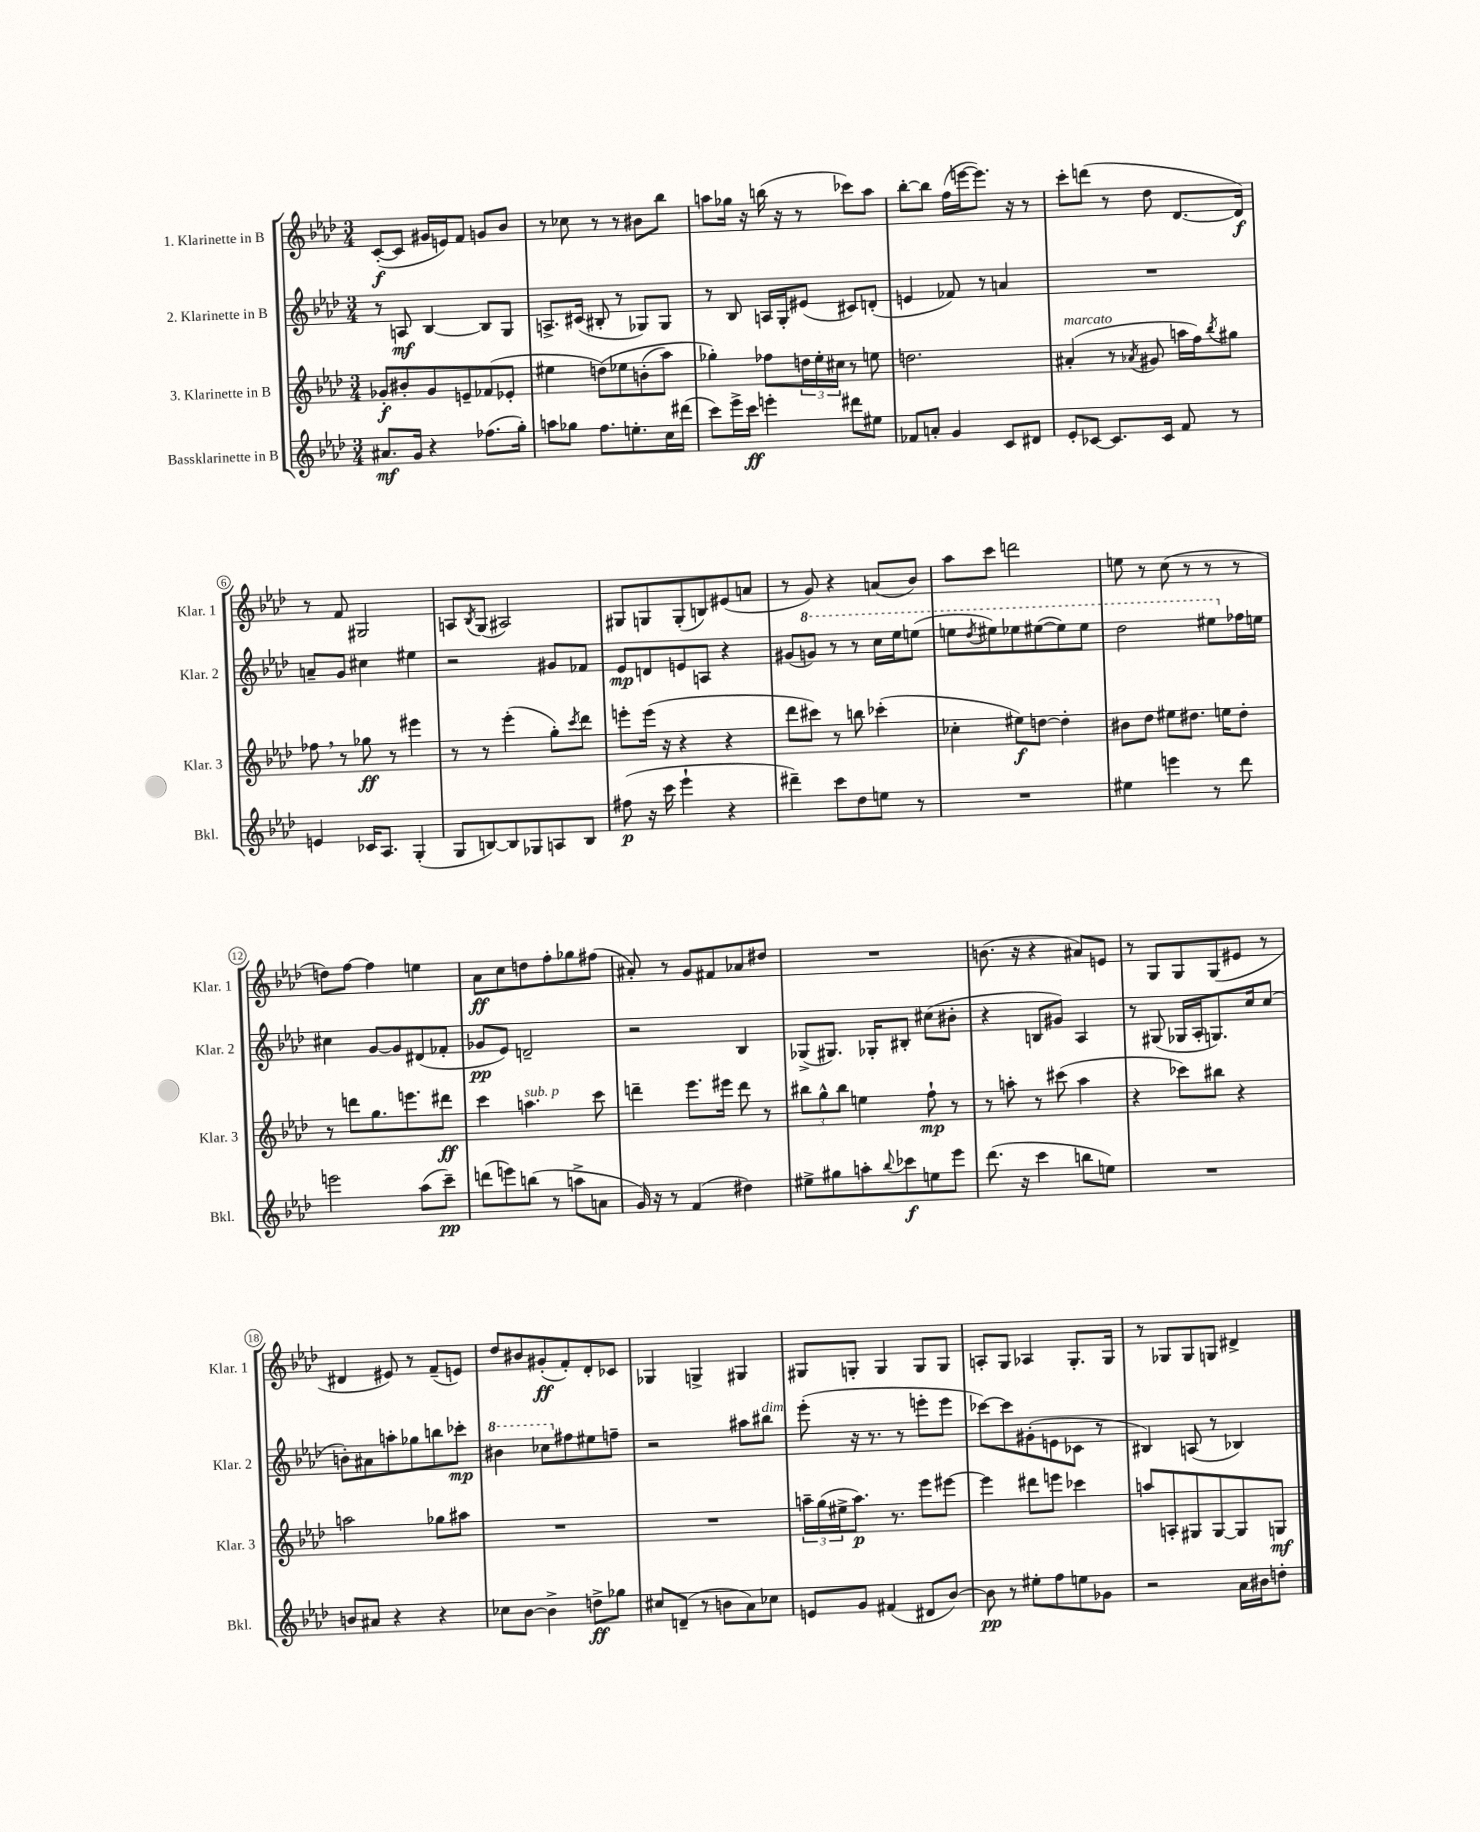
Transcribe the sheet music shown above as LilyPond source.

<<
\new StaffGroup <<
\new Staff = "s0" \with { instrumentName = "1. Klarinette in B" shortInstrumentName = "Klar. 1" } {
    \clef treble \key aes \major \numericTimeSignature \time 3/4
    c'8~-.\f( c'8 gis'16 e'16) f'8 g'8 bes'8 |
    r8 ces''8 r8 r8 bis'8 bes''8 |
    a''8 ges''16 r16 b''16( r16 r8 ces'''8) a''8 |
    bes''8~-. bes''8 f''16( e'''16~ e'''8.) r16 r8 |
    c'''8-. d'''8( r8 des''8 des'8.~ des'16\f) |
    r8 f'8 gis2 |
    a8 \acciaccatura { bes8 } g8( ais2) |
    gis8 g8 g8-.( b8) eis'8( a'8 |
    r8 g'8) r4 a'8( bes'8) |
    aes''8 c'''8 d'''2 |
    e''8 r8 c''8( r8 r8 r8 |
    d''8) f''8~ f''4 e''4 |
    aes'8\ff c''8 d''8 f''8-. ges''8 fis''8( |
    ais'8-.) r8 g'8 fis'8 aes'8 dis''8 |
    R2. |
    b'8.( r16 r4 ais'8) e'8 |
    r8 g8 g8 g8( eis'8 r8 |
    dis'4 eis'8) r8 f'8--( e'8) |
    des''8 bis'8 gis'8-.\ff( f'8-.) des'8-. ces'8 |
    ges4 g4-> gis4 |
    gis8 g8-. g4 g8 g8 |
    a8-. g8 aes4 g8.-. g16 |
    r8 ges8 ges8 g8 dis'4-> \bar "|." |
}
\new Staff = "s1" \with { instrumentName = "2. Klarinette in B" shortInstrumentName = "Klar. 2" } {
    \clef treble \key aes \major \numericTimeSignature \time 3/4
    r8 a8\mf bes4~ bes8 g8 |
    a8.-> cis'16( bis8-. r8 ges8) ges8 |
    r8 bes8 a16 g16-. eis'8( cis'8) d'8-.( |
    e'4 fes'8) r8 a'4 |
    R2. |
    a'8-- g'8 cis''4 eis''4 |
    r2 gis'8 fes'8 |
    ees'8\mp d'8 e'8 a8 r4 |
    gis'8( \ottava #1 g''!8) r8 r8 c'''16 ees'''16 e'''8( |
    e'''8 \acciaccatura { des'''8 } eis'''8) ees'''8 eis'''8~( eis'''8) eis'''8 |
    des'''2 eis'''8 \ottava #0 fes''16 e''16 |
    cis''4 g'8~ g'8 dis'8( fes'8-. |
    ges'8\pp ees'8) d'2-- |
    r2 bes4 |
    ges8->( gis8.) ges16-. bis8-. cis''8( bis'8-. |
    r4 b8 gis'8) aes4 |
    r8 gis8( ges16 aes16-. g8.) c''16 c''8( |
    b'8-.) ais'8 a''8-. ges''8 b''8 ces'''8-.\mp |
    \ottava #1 bis''4 ces'''8 \ottava #0 fis''8 eis''8 f''8-- |
    r2 ais''8 bis''8^\markup { \italic "dim." } |
    ees'''8-.( r16 r8. r8 e'''8-. e'''8 |
    ces'''8~) ces'''8 gis'8-.( e'8 ces'8 r8 |
    bis4) a8( r8 bes4) \bar "|." |
}
\new Staff = "s2" \with { instrumentName = "3. Klarinette in B" shortInstrumentName = "Klar. 3" } {
    \clef treble \key aes \major \numericTimeSignature \time 3/4
    ges'8-.\f bis'8-. ges'8 e'8-- fes'8( ees'8-. |
    eis''4 d''8)\( ees''8 b'8-.( aes''8) |
    ges''4-.\) fes''8 \tuplet 3/2 { d''16 ees''16-. cis''16 } r8 e''8 |
    d''2. |
    ais'4-.^\markup { \italic "marcato" }( r8 \acciaccatura { aes'8 } gis'8 a''16 f''16) \acciaccatura { bes''8 } gis''8 |
    fes''8 \breathe r8 ges''8\ff r8 eis'''4 |
    r8 r8 ees'''4-.( g''8-.) \acciaccatura { c'''8 } des'''8 |
    e'''8-. e'''16( r16 r4 r4 |
    des'''8 cis'''8) r8 b''8 ces'''4-.( |
    ces''4-. eis''8\f) d''8~ d''4-. |
    bis'8 des''8 eis''8 dis''8. e''16 dis''8-. |
    r8 d'''8 g''8. e'''8. dis'''8\ff |
    c'''4 a''4.^\markup { \italic "sub. p" } c'''8 |
    d'''4-- ees'''8. eis'''16 d'''8 r8 |
    \tuplet 3/2 { bis''8 g''8-^ bis''8 } e''4 f''8-!\mp r8 |
    r8 a''8-. r8 cis'''8( a''4 |
    r4 ces'''8) bis''8 r4 |
    a''2 ges''8 ais''8 |
    R2. |
    R2. |
    \tuplet 3/2 { a''16-- g''16( eis''16-> } a''8.\p) r8. ees'''8 eis'''8~ |
    eis'''4 dis'''8 e'''8 ces'''4 |
    a''8 a8-. gis8 gis8~ gis8 g8\mf \bar "|." |
}
\new Staff = "s3" \with { instrumentName = "Bassklarinette in B" shortInstrumentName = "Bkl." } {
    \clef treble \key aes \major \numericTimeSignature \time 3/4
    ais'8.\mf g'16 r4 fes''8.( g''16-.) |
    a''8 ges''8 f''8. e''8.-. c''16 dis'''16( |
    c'''8) ees'''16-> c'''16\ff e'''4-. dis'''8 eis''8 |
    fes'8 a'8-. g'4 c'8 dis'8 |
    ees'8-. ces'8~ ces'8. ces'16 f'8 r8 |
    e'4 ces'16 aes8. g4-.( |
    g8 b8~) b8 ges8 a8 b8 |
    fis''8\p( r16 c'''16 ees'''4-! r4 |
    dis'''4--) c'''8 des''8 e''8 r8 |
    R2. |
    eis''4 e'''4 r8 des'''8 |
    e'''2 aes''8( c'''8--\pp) |
    d'''8( e'''8) b''8( r8 a''8-> a'8 |
    g'16) r16 r8 f'4( dis''4) |
    eis''8-> gis''8 a''8-. \appoggiatura { bes''8 } ces'''8\f e''8 ees'''8 |
    des'''8.( r16 c'''4 b''8 e''8) |
    R2. |
    b'8 ais'8 r4 r4 |
    ces''8 bes'8~ bes'4-> d''8->\ff ges''8 |
    cis''8 d'8--( r8 b'8 aes'8) ces''8 |
    e'8 g'8 fis'4( dis'8 bes'8~) |
    bes'8\pp r8 eis''8-. f''8 e''8 ges'8 |
    r2 aes'16 bis'16 d''8-. \bar "|." |
}
>>
>>
\layout { \context { \Score \override BarNumber.stencil = #(make-stencil-circler 0.1 0.3 ly:text-interface::print) } }
